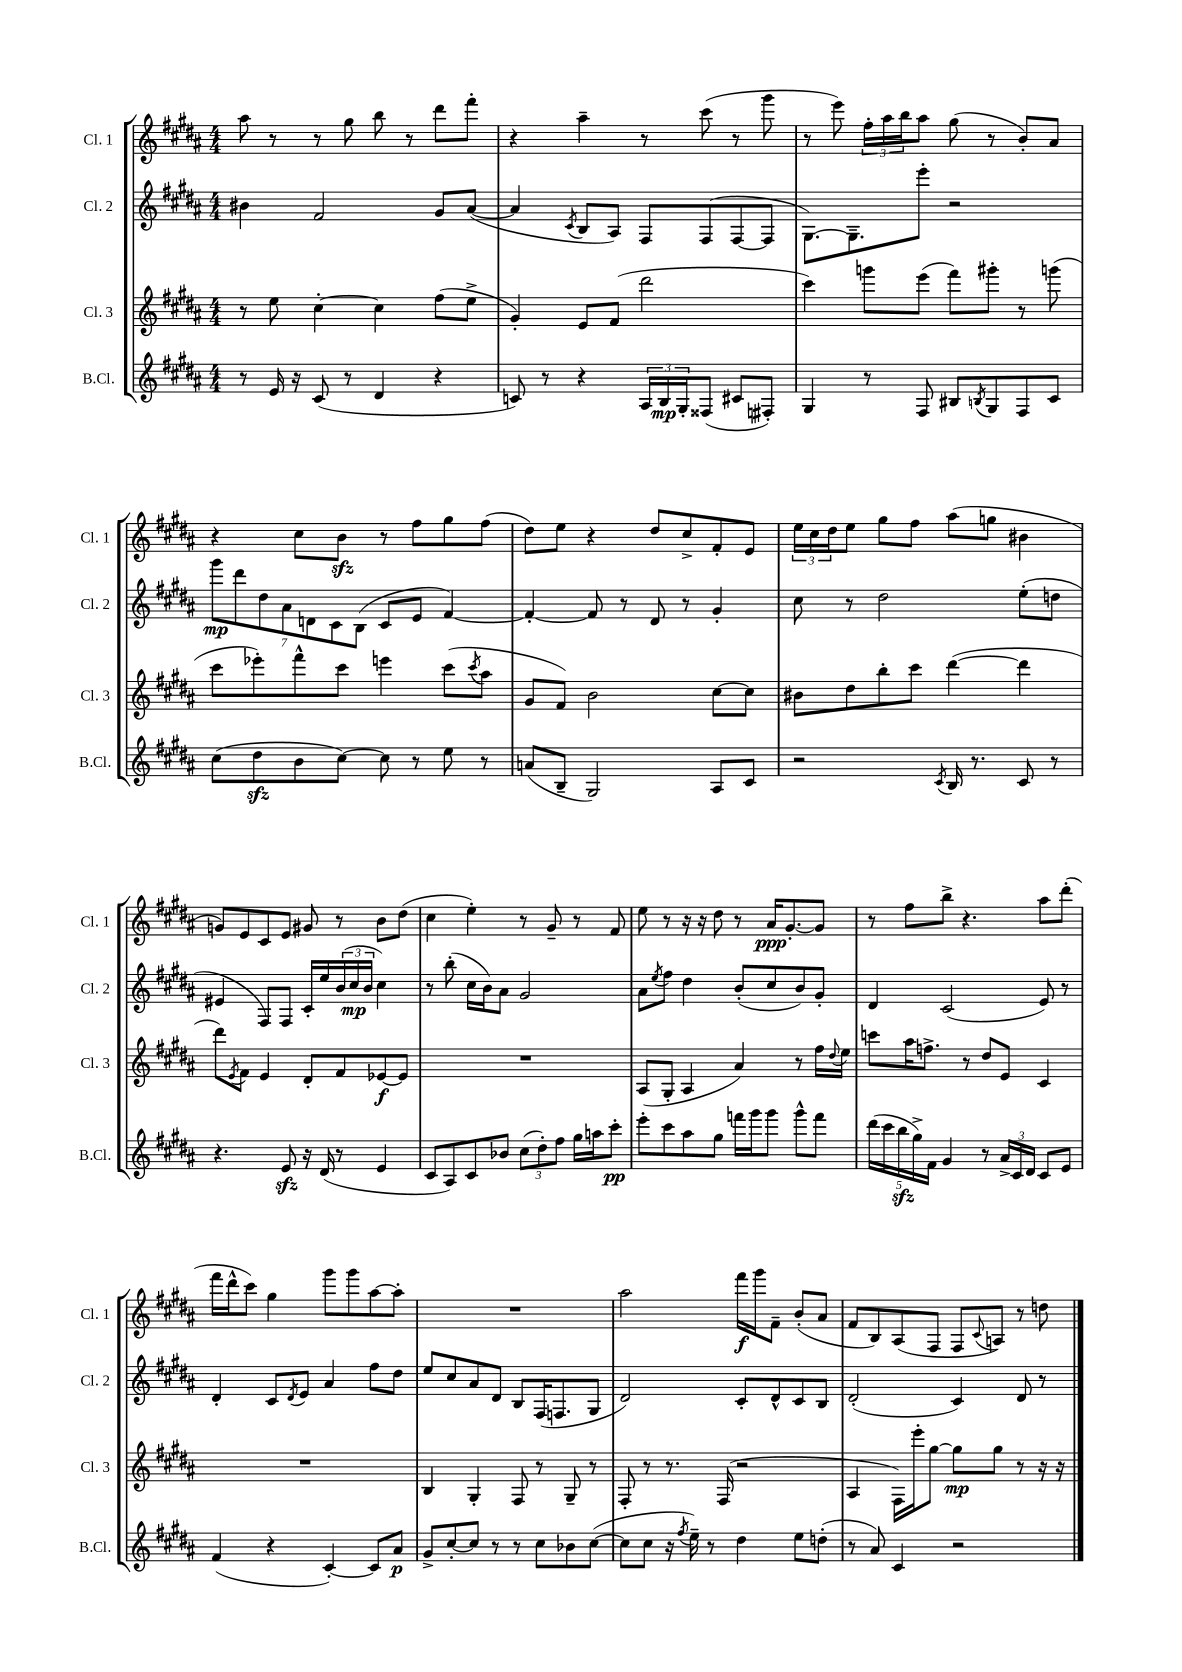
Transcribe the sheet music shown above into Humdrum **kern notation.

**kern	**kern	**kern	**kern
*staff4	*staff3	*staff2	*staff1
*clefG2	*clefG2	*clefG2	*clefG2
*k[f#c#g#d#a#]	*k[f#c#g#d#a#]	*k[f#c#g#d#a#]	*k[f#c#g#d#a#]
*M4/4	*M4/4	*M4/4	*M4/4
8r	8r	4b#	8aa#
16e	8ee	.	8r
16r	.	.	.
(8c#	[4cc#'	2f#	8r
8r	.	.	8gg#
4d#	4cc#]	.	8bb
.	.	.	8r
4r	(8ff#	8g#	8ddd#
.	8ee^	([8a#	8fff#'
=	=	=	=
8c)	4g#')	4a#]	4r
8r	.	.	.
.	.	8qc#	.
4r	8e	8B	4aa#~
.	(8f#	8A#)	.
24A#	2ddd#	8F#	8r
24B	.	.	.
24G#'	.	.	.
(8F##	.	(8F#	(8ccc#
8c#	.	[8F#	8r
8F#')	.	8F#]	8ggg#
=	=	=	=
4G#	4ccc#)	[8.G#)	8r
.	.	.	8eee)
.	.	8.G#~]	.
8r	8ggg	.	24ff#'
.	.	.	24aa#
.	.	.	24bb
8F#	(8eee	8eee'	8aa#
8B#	8fff#)	2r	(8gg#
8qB	.	.	.
8G#	8ggg#'	.	8r
8F#	8r	.	8b')
8c#	(8ggg	.	8a#
=	=	=	=
(8cc#	8ccc#	14ggg#	4r
.	.	14ddd#	.
8dd#	8eee-')	.	.
.	.	14dd#	.
.	.	14a#	.
8b	8fff#^^	.	8cc#
.	.	14d	.
.	.	14c#	.
[8cc#)	8ccc#	.	8b
.	.	(14B	.
8cc#]	4eee	8c#	8r
8r	.	8e	8ff#
8ee	(8ccc#	[4f#)	8gg#
.	8qccc#	.	.
8r	8aa#	.	(8ff#
=	=	=	=
(8a	8g#	4f#'_	8dd#)
8B~	8f#)	.	8ee
2G#)	2b	8f#]	4r
.	.	8r	.
.	.	8d#	8dd#
.	.	8r	8cc#^
8A#	[8cc#	4g#'	8f#'
8c#	8cc#]	.	8e
=	=	=	=
2r	8b#	8cc#	24ee
.	.	.	24cc#
.	.	.	24dd#
.	8dd#	8r	8ee
.	8bb'	2dd#	8gg#
.	8ccc#	.	8ff#
8qc#	.	.	.
16B	([4ddd#	.	(8aa#
8.r	.	.	.
.	.	.	8gg
8c#	4ddd#]	(8ee'	4b#
8r	.	8dd	.
=	=	=	=
4.r	8ddd#)	4e#	8g)
.	8qe	.	.
.	8f#	.	8e
.	4e	8F#)	8c#
8e	.	8F#	8e
16r	8d#'	16c#'	8g#
(16d#	.	16ee	.
8r	8f#	(24b	8r
.	.	24cc#	.
.	.	24b	.
4e	[8e-	4cc#)	8b
.	8e-]	.	(8dd#
=	=	=	=
8c#	1r	8r	4cc#
8A#)	.	(8bb'	.
8c#	.	16cc#	4ee')
.	.	16b)	.
8b-	.	8a#	.
(12cc#	.	2g#	8r
12dd#')	.	.	.
.	.	.	8g#~
12ff#	.	.	.
16gg#	.	.	8r
16aa	.	.	.
8ccc#'	.	.	8f#
=	=	=	=
8eee'	(8A#	8a#	8ee
.	.	8qee	.
8ccc#	8G#'	8ff#	8r
8aa#	4A#	4dd#	16r
.	.	.	16r
8gg#	.	.	8dd#
16fff	4a#)	(8b'	8r
16ggg#	.	.	.
8ggg#	.	8cc#	16a#
.	.	.	[8.g#'
8ggg#^^	8r	8b)	.
8fff	16ff#	8g#'	8g#]
.	8qqdd#	.	.
.	16ee	.	.
=	=	=	=
(20ddd#	8ccc	4d#	8r
20ccc#	.	.	.
20bb	.	.	.
.	16aa#	.	8ff#
20gg#^)	.	.	.
.	8.ff^	.	.
20f#	.	.	.
4g#	.	(2c#	8bb^
.	8r	.	4.r
8r	8dd#	.	.
24a#^	8e	.	.
24c#	.	.	.
24d#	.	.	.
8c#	4c#	8e)	8aa#
8e	.	8r	(8ddd#'
=	=	=	=
(4f#	1r	4d#'	16fff#
.	.	.	16ddd#^^
.	.	.	8ccc#)
4r	.	8c#	4gg#
.	.	8qd#	.
.	.	8e	.
[4c#')	.	4a#	8ggg#
.	.	.	8ggg#
8c#]	.	8ff#	[8aa#
8a#	.	8dd#	8aa#']
=	=	=	=
8g#^	4B	8ee	1r
[8cc#'	.	8cc#	.
8cc#]	4G#'	8a#	.
8r	.	8d#	.
8r	8F#	8B	.
8cc#	8r	(16F#	.
.	.	8.F	.
8b-	8G#~	.	.
([8cc#	8r	8G#	.
=	=	=	=
8cc#]	8F#'	2d#)	2aa#
8cc#	8r	.	.
16r	8.r	.	.
8qff#	.	.	.
16ee~)	.	.	.
8r	.	.	.
.	(16F#	.	.
4dd#	2r	8c#'	16fff#
.	.	.	16ggg#
.	.	8d#^^	8f#~
8ee	.	8c#	(8b'
(8dd'	.	8B	8a#
=	=	=	=
8r	4A#	(2d#'	8f#
8a#)	.	.	8B)
4c#	16F#)	.	(8A#
.	16eee'	.	.
.	[8gg#	.	8F#
2r	8gg#]	4c#)	8F#
.	.	.	8qqc#
.	8gg#	.	8A)
.	8r	8d#	8r
.	16r	8r	8dd
.	16r	.	.
==	==	==	==
*-	*-	*-	*-
